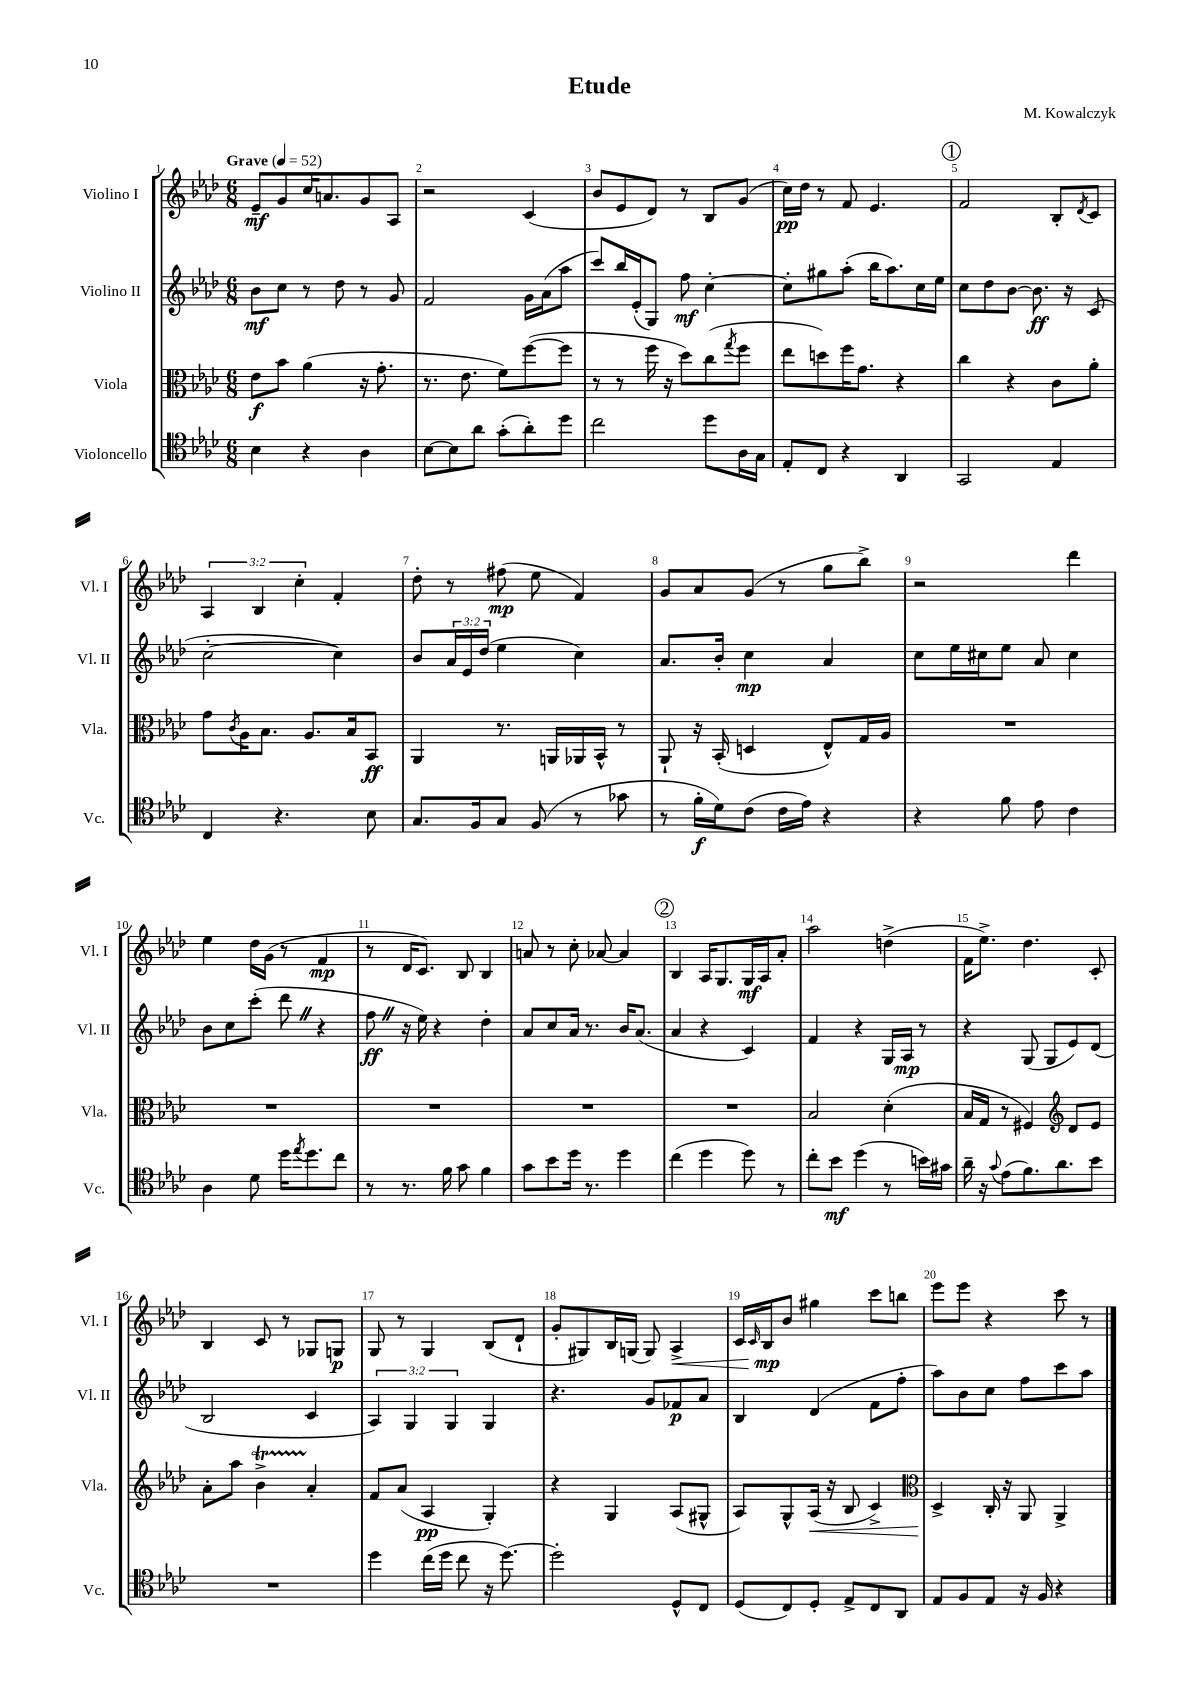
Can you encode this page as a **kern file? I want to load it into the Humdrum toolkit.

**kern	**kern	**kern	**kern
*staff4	*staff3	*staff2	*staff1
*clefC4	*clefC3	*clefG2	*clefG2
*k[b-e-a-d-]	*k[b-e-a-d-]	*k[b-e-a-d-]	*k[b-e-a-d-]
*M6/8	*M6/8	*M6/8	*M6/8
*MM52	*MM52	*MM52	*MM52
4B-\	8e-\L	8b-\L	8e-~/L
.	8b-\J	8cc\J	8g/
4r	(4a-\	8r	16cc/K
.	.	.	8.a/
.	.	8dd-\	.
4A-\	16r	8r	8g/
.	8.g'\	.	.
.	.	8g/	8A-/J
=	=	=	=
[8B-\L	8.r	2f/	2r
8B-\]	.	.	.
.	8.e-\	.	.
8a-\J	.	.	.
(8g'\L	8f\L)	.	.
8a-'\)	([8ff\	16g\LL	(4c/
.	.	(16a-\J	.
8dd-\J	8ff\]J	8aa-\J	.
=	=	=	=
2cc\	8r	8ccc/L)	8b-/L
.	8r	16bb-/L	8e-/
.	.	(16e-'/J	.
.	16ff\	8G/J)	8d-/J)
.	16r	.	.
.	8dd-\L)	8ff\	8r
8dd-\L	(8cc\	[4cc'\	8B-/L
.	8qgg/	.	.
16A-\L	8ff\J	.	(8g/J
16G\JJ	.	.	.
=	=	=	=
8E-'/L	8ee-\L	8cc'\]L	16cc\LL)
.	.	.	16dd-\JJ
8C/J	8dd\)	8gg#\	8r
4r	16ff\K	(8aa-'\J	8f/
.	8.g\J	.	.
.	.	16bb-\LK	4.e-/
.	.	8.aa-\)	.
4AA-/	4r	.	.
.	.	16cc\L	.
.	.	16ee-\JJ	.
=	=	=	=
2GG/	4cc\	8cc\L	2f/
.	.	8dd-\	.
.	4r	[8b-\J	.
.	.	8.b-\]	.
4E-/	8c\L	.	8B-'/L
.	.	16r	.
.	.	.	8qd-/
.	8a-'\J	(8c/	8c/J
=	=	=	=
4C/	8g\L	[2cc'\	6A-/
.	8qc/	.	.
.	16A-\K	.	.
.	.	.	6B-/
.	8.B-\J	.	.
4.r	.	.	.
.	.	.	6cc'\
.	8.A-/L	.	.
.	.	4cc\])	4f'/
.	16B-/k	.	.
8B-\	8BB-/J	.	.
=	=	=	=
8.G/L	4AA-/	8b-/L	8dd-'\
.	.	24a-/L	8r
.	.	24e-/	.
16F/k	.	.	.
.	.	(24dd-/JJ	.
8G/J	8.r	4ee-\	(8ff#\
(8F/	.	.	8ee-\
.	16AA/LL	.	.
8r	16AA-/	4cc\)	4f/)
.	16BB-^^/JJ	.	.
8g-\	8r	.	.
=	=	=	=
8r	8AA-`/	8.a-/L	8g/L
16f'\LL	16r	.	8a-/
16d-\J)	(16BB-'/	16b-'/Jk	.
(8c\J	4D/	4cc\	(8g/J
16c\LL	.	.	8r
16e-\JJ)	.	.	.
4r	8E-^^/L)	4a-/	8gg\L
.	16G/L	.	8bb-^\J)
.	16A-/JJ	.	.
=	=	=	=
4r	2.r	8cc\L	2r
.	.	16ee-\L	.
.	.	16cc#\J	.
8f\	.	8ee-\J	.
8e-\	.	8a-/	.
4c\	.	4cc#\	4ddd-\
=	=	=	=
4A-\	2.r	8b-\L	4ee-\
.	.	8cc\	.
8d-\	.	(8ccc'\J	16dd-\LL
.	.	.	(16g\JJ
16dd-\LK	.	8ddd-\	8r
8qee-/	.	.	.
8.dd-\	.	.	.
.	.	4r	4f/
8cc\J	.	.	.
=	=	=	=
8r	2.r	8ff\	8r
8.r	.	16r	16d-/LK
.	.	16ee-\)	8.c/J)
.	.	4r	.
16f\	.	.	.
8g\	.	.	8B-/
4f\	.	4dd-'\	4B-/
=	=	=	=
8g\L	2.r	8a-/L	8a/
8b-\	.	8cc/	8r
16dd-\Jk	.	16a-/Jk	8cc'\
8.r	.	8.r	.
.	.	.	[8a-/
4dd-\	.	16b-/LK	4a-/]
.	.	(8.a-/J	.
=	=	=	=
(4cc\	2.r	4a-/	4B-/
4dd-\	.	4r	16A-/LK
.	.	.	8.G/
8dd-\)	.	4c/)	16G/L
.	.	.	16A-/J
8r	.	.	8a-'/J
=	=	=	=
8cc'\L	2B-/	4f/	2aa-\
8b-\J	.	.	.
(4dd-\	.	4r	.
8r	(4d-'\	16G/LL	(4dd^\
.	.	16A-/JJ	.
16b\LL)	.	8r	.
16g#\JJ	.	.	.
=	=	=	=
16a-~\	16B-/LL	4r	16f\LK
16r	16G/JJ	.	8.ee-^\J)
8qqg/	.	.	.
(8e-\L	8r	.	.
8.f\)	4F#/)	(8G/	4.dd-\
.	.	8G/L	.
8.a-\	.	.	.
*	*clefG2	*	*
.	8d-/L	8e-/)	.
8b-\J	8e-/J	(8d-/J	8c'/
=	=	=	=
2.r	8a-'\L	2B-/	4B-/
.	8aa-\J	.	.
.	4b-^\	.	8c/
.	.	.	8r
.	4a-'/	4c/	8G-/L
.	.	.	8G/J
=	=	=	=
4dd-\	8f/L	6A-/)	8G/
.	(8a-/J	.	8r
.	.	6G/	.
(16cc\LL	4A-/	.	4G/
16dd-\JJ	.	.	.
.	.	6G/	.
8cc\	.	.	.
16r	4G'/)	4G/	(8B-/L
[8.dd-\)	.	.	.
.	.	.	8d-`/J
=	=	=	=
2dd-'\]	4r	4.r	8g'/L
.	.	.	8G#/)
.	4G/	.	16B-/L
.	.	.	(16G/JJ
.	.	8g/L	8G/)
8D-^^/L	(8A-/L	8f-/	4A-^/
8C/J	8G#^^/J	8a-/J	.
=	=	=	=
(8D-/L	8A-/L)	4B-/	16c/LL
.	.	.	16qqc/
.	.	.	16B-/J
8C/)	8G^^/	.	8b-/J
8D-'/J	(16A-/Jk	(4d-/	4gg#\
.	16r	.	.
8E-^/L	8B-/	.	.
8C/	4c^/)	8f\L	8ccc\L
8AA-/J	.	8ff'\J	8bb\J
=	=	=	=
*	*clefC3	*	*
8E-/L	4D-^/	8aa-\L)	8eee-\L
8F/	.	8b-\	8eee-\J
8E-/J	16C'/	8cc\J	4r
.	16r	.	.
16r	8AA-/	8ff\L	.
16F/	.	.	.
4r	4AA-^/	8ccc\	8ccc\
.	.	8aa-\J	8r
==	==	==	==
*-	*-	*-	*-
